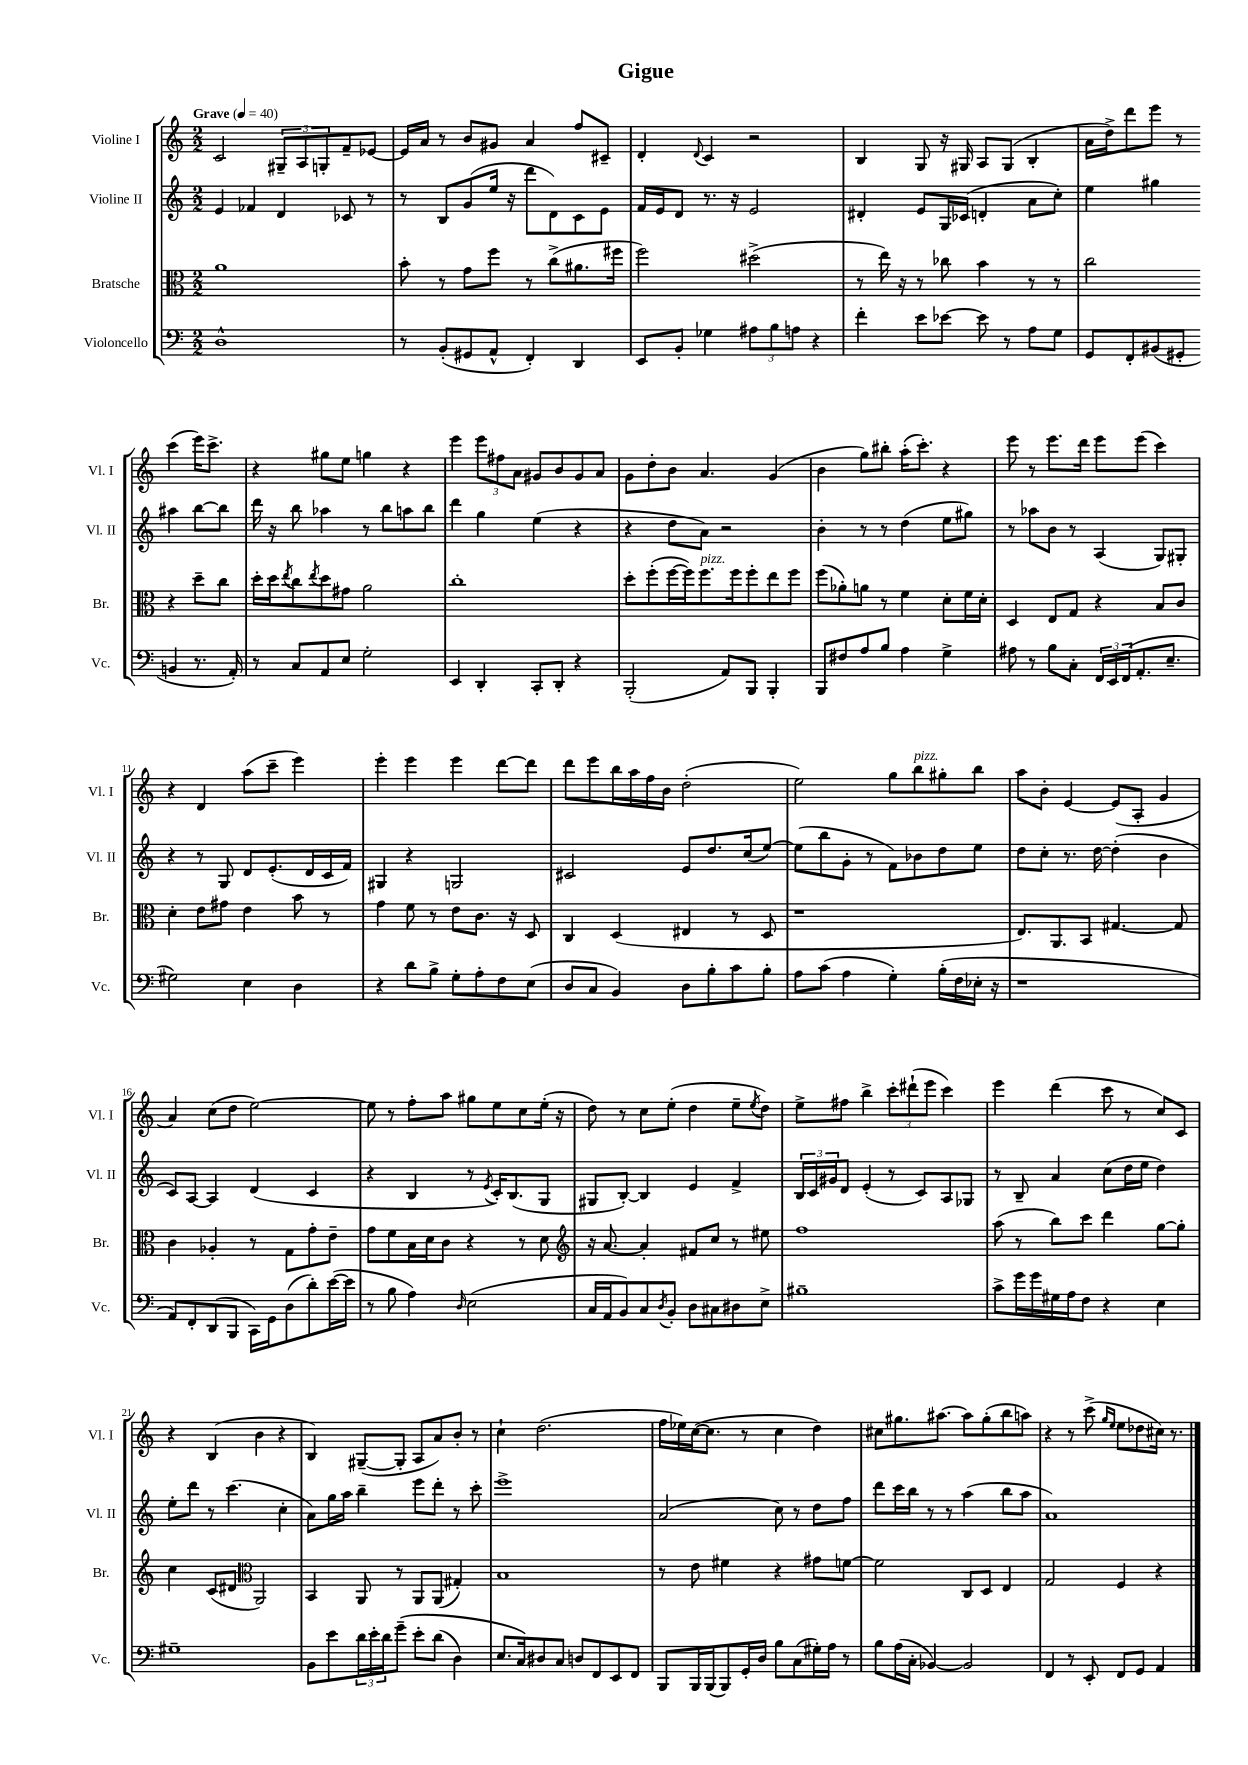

**kern	**kern	**kern	**kern
*part4	*part3	*part2	*part1
*staff4	*staff3	*staff2	*staff1
*I"Violoncello	*I"Bratsche	*I"Violine II	*I"Violine I
*I'Vc.	*I'Br.	*I'Vl. II	*I'Vl. I
*clefF4	*clefC3	*clefG2	*clefG2
*k[]	*k[]	*k[]	*k[]
*M2/2	*M2/2	*M2/2	*M2/2
*MM40	*MM40	*MM40	*MM40
=1	=1	=1	=1
!	!	!	!LO:TX:a:B:t=Grave
1D^^	1a	4e/	2c/
.	.	4f-X/	.
.	.	4d/	12G#X~/L
.	.	.	12A/
.	.	.	12Gn'/
.	.	8c-X/	8f~/
.	.	8r	[8e-X/J
=2	=2	=2	=2
8r	8b'\	8r	16e-/LL]
.	.	.	16a/JJ
(8BB'/L	8r	8B/L	8r
8GG#X/	8g\L	(8g/	8b/L
8AA^^/J	8ff\J	16ee/Jk	8g#X/J
.	.	16r	.
4FF'/)	8r	8ddd\L	4a/
.	(8cc^\L	8d\)	.
4DD/	8.a#X\	8c\	8ff/L
.	.	8e\J	8c#X~/J
.	16ff#X\Jk	.	.
=3	=3	=3	=3
8EE/L	2ff\)	16f/LL	4d'/
.	.	16e/J	.
8BB'/J	.	8d/J	.
.	.	.	8qqd/
4G-X\	.	8.r	4c/
.	.	16r	.
12A#X\L	(2dd#X^\	2e/	2r
12B\	.	.	.
12An\J	.	.	.
4r	.	.	.
=4	=4	=4	=4
4f'\	8r	4d#X'/	4B/
.	16ee\)	.	.
.	16r	.	.
8e\L	8r	8e/L	8G/
[8e-X\J	8cc-X\	16G/L	16r
.	.	(16c-X/JJ	16G#X/
8e-\]	4b\	4dn'/	8A/L
8r	.	.	(8G#/J
8A\L	8r	8a\L	4B'/
8G\J	8r	8cc'\J)	.
=5	=5	=5	=5
8GG/L	2cc\	4ee\	16a\LL
.	.	.	16dd^\J)
8FF'/	.	.	8ddd\
(8BB#X/	.	4gg#X\	8eee\J
8GG#X'/J	.	.	8r
4BBn/	4r	4aa#X\	(4ccc\
8.r	8dd~\L	[8bb\L	16eee\KL)
.	.	.	8.ccc^\J
.	8cc\J	8bb\J]	.
16AA'/)	.	.	.
!!LO:LB:g=z
=6	=6	=6	=6
8r	16dd'\LL	16ddd\	4r
.	16dd\J	16r	.
.	8qee/	.	.
8C/L	8cc\	8bb\	.
.	8qee/	.	.
8AA/	8dd\	4aa-X\	8gg#X\L
8E/J	8g#X\J	.	8ee\J
2G'\	2a\	8r	4ggn\
.	.	8bb\L	.
.	.	8aan\	4r
.	.	8bb\J	.
=7	=7	=7	=7
4EE/	1cc'	4ddd\	4eee\
4DD'/	.	4gg\	12eee\L
.	.	.	12ff#X\
.	.	.	12a\J
8CC'/L	.	(4ee\	8g#X/L
8DD'/J	.	.	8b/
4r	.	4r	8g#/
.	.	.	8a/J
=8	=8	=8	=8
(2BBB'/	8dd'\L	4r	8g\L
.	(8ff'\	.	8dd'\
.	[16ff\L	8dd\L	8b\J
.	16ff\J])	.	.
!	!LO:TX:a:i:t=pizz.	!	!
.	8.ff\	8a\J)	4.a/
8AA/L)	.	2r	.
.	16ff\k	.	.
8BBB/J	8ff'\	.	.
4BBB'/	8ee\	.	(4g/
.	8ff\J	.	.
=9	=9	=9	=9
8BBB/L	(8ff\L	4b'\	4b\
8F#X/	8a-X'\)	.	.
8A/	8an\J	8r	8gg\L)
8B/J	8r	8r	8bb#X'\J
4A\	4f\	(4dd\	(16aa'\KL
.	.	.	8.ccc'\J)
4G^\	8d'\L	8ee\L	4r
.	16f\L	8gg#X\J)	.
.	16d'\JJ	.	.
=10	=10	=10	=10
8A#X\	4D/	8r	8eee\
8r	.	8aa-X\L	8r
8B\L	8E/L	8b\J	8.eee\L
8C'\J	8G/J	8r	.
.	.	.	16ddd\Jk
24FF/LL	4r	(4A/	8eee\L
24EE/	.	.	.
(24FF/J	.	.	.
8.AA'/	.	.	(8eee\J
.	8B/L	8G/L)	4ccc\)
8.E~/J	.	.	.
.	8c/J	8G#X'/J	.
!!LO:LB:g=z
=11	=11	=11	=11
2G#X\)	4d'\	4r	4r
.	8e\L	8r	4d/
.	8g#X\J	8G/	.
4E\	4e\	8d/L	(8aa\L
.	.	(8.e'/	8ccc~\J
4D\	8b\	.	4eee\)
.	.	16d/L	.
.	8r	16c/	.
.	.	16f/JJ)	.
=12	=12	=12	=12
4r	4g\	4G#X/	4eee'\
8d\L	8f\	4r	4eee\
8B^\J	8r	.	.
8G'\L	8e\L	2Gn/	4eee\
8A'\	8.c\J	.	.
8F\	.	.	[8ddd\L
.	16r	.	.
(8E\J	8D/	.	8ddd\J]
=13	=13	=13	=13
8D/L	4C/	2c#X/	8ddd\L
8C/J	.	.	8eee\
4BB/)	(4D/	.	16bb\L
.	.	.	16aa\
.	.	.	16ff\
.	.	.	16b\JJ
8D\L	4E#X/	8e/L	(2dd'\
8B'\	.	8.dd/	.
8c\	8r	.	.
.	.	(16cc/k	.
8B'\J	8D/	[8ee/J)	.
=14	=14	=14	=14
8A\L	1r	(8ee\L]	2ee\)
(8c\J	.	8bb\	.
4A\	.	8g'\J	.
.	.	8r	.
4G'\)	.	8f\L)	8gg\L
!	!	!	!LO:TX:a:i:t=pizz.
.	.	8b-X\	8bb\
(16B'\LL	.	8dd\	8gg#X'\
16F\	.	.	.
16E-X'\JJ	.	8ee\J	8bb\J
16r	.	.	.
=15	=15	=15	=15
1r	8.E/L)	8dd\L	8aa\L
.	.	8cc'\J	8b'\J
.	8.AA/	.	.
.	.	8.r	[4e/
.	8BB/J	.	.
.	.	[16dd\	.
.	[4.G#X/	(4dd'\]	(8e/L]
.	.	.	8A'/J
.	.	4b\	4g/
.	8G#/]	.	.
!!LO:LB:g=z
=16	=16	=16	=16
8AA/L)	4c\	8c/L)	4a/)
8FF'/	.	[8A/J	.
(8DD/	4A-X'/	4A/]	(8cc\L
8BBB/J	.	.	8dd\J
16CC\LL)	8r	(4d/	[2ee\)
16GG\J	.	.	.
(8D\	8G\L	.	.
8d'\)	8g'\	4c/	.
([16e\L	8e~\J	.	.
16e\JJ]	.	.	.
=17	=17	=17	=17
8r	8g\L	4r	8ee\]
8B\	8f\	.	8r
4A\)	16B\L	4B/	8ff'\L
.	16d\J	.	.
.	8c\J	.	8aa\J
16qqD/	.	.	.
(2E\	4r	8r	8gg#X\L
.	.	8qe/	.
.	.	16c'/KL)	8ee\
.	.	(8.B/	.
.	8r	.	8cc\
.	8d\	8G/J	(16ee'\Jk
.	.	.	16r
=18	=18	=18	=18
*	*clefG2	*	*
16C/LL	16r	8G#X/L	8dd\)
16AA/J	[8.a/	.	.
8BB/)	.	[8B'/J)	8r
8C/	4a'/]	4B/]	8cc\L
8qD/	.	.	.
8BB'/J	.	.	(8ee'\J
8D\L	8f#X/L	4e/	4dd\
8C#X\	8cc/J	.	.
8D#X\	8r	4f^/	8ee~\L
.	.	.	8qee/
8E^\J	8ee#X\	.	8dd\J)
=19	=19	=19	=19
1B#X~	1ff	24B/LL	8ee^\L
.	.	24c/	.
.	.	24g#X/J	.
.	.	8d/J	8ff#X\J
.	.	(4e'/	4bb^\
.	.	8r	12ccc'\L
.	.	.	(12ddd#X`\
.	.	8c/L)	.
.	.	.	12eee\J
.	.	8A/	4ccc\)
.	.	8G-X/J	.
=20	=20	=20	=20
8c^\L	(8aa\	8r	4eee\
16g\L	8r	8B~/	.
16g\	.	.	.
16G#X\	8bb\L)	4a/	(4ddd\
16A\J	.	.	.
8F\J	8ccc\J	.	.
4r	4ddd\	(8cc\L	8ccc\
.	.	16dd\L	8r
.	.	16ee\JJ	.
4E\	[8gg\L	4dd\)	8cc/L)
.	8gg'\J]	.	8c/J
!!LO:LB:g=z
=21	=21	=21	=21
1G#X~	4cc\	8ee'\L	4r
.	.	8ddd\J	.
.	(8c/L	8r	(4B/
.	8d#X/J	(4.ccc\	.
*	*clefC3	*	*
.	2AA/)	.	4b\
.	.	4cc'\	4r
=22	=22	=22	=22
8BB\L	4BB/	8a\L)	4B/)
8e\	.	16gg\L	.
.	.	16aa\JJ	.
24d\L	8AA/	4bb~\	([8G#X~/L
24e'\	.	.	.
24d\J	.	.	.
(8g~\J	8r	.	8G#'/J]
8e'\L	8AA/L	8eee\L	8A/L
(8d\J	(8AA/J	8ddd'\J	8a/)
4D\)	4G#X'/)	8r	8b'/J
.	.	8ccc'\	8r
=23	=23	=23	=23
8.E/L	1B	1eee^	4cc`\
16C/k)	.	.	.
8D#X/	.	.	(2.dd\
8C/J	.	.	.
8Dn/L	.	.	.
8FF/	.	.	.
8EE/	.	.	.
8FF/J	.	.	.
=24	=24	=24	=24
8BBB/L	8r	(2a/	16ff\LL
.	.	.	16ee-X\)
16BBB/L	8e\	.	([16cc\J
(16BBB/J	.	.	8.cc\J]
8BBB/)	4f#X\	.	.
16GG'/L	.	.	8r
16D/JJ	.	.	.
8B\L	4r	8cc\)	4cc\
(8C\	.	8r	.
16G#X'\L)	8g#X\L	8dd\L	4dd\)
16A\JJ	.	.	.
8r	[8fn\J	8ff\J	.
=25	=25	=25	=25
8B\L	2f\]	8ddd\L	8cc#X\L
(16A\L	.	16ccc\L	8.gg#X\
16C'\JJ	.	16bb\JJ	.
[4BB-X/)	.	8r	.
.	.	.	[8.aa#X\J
.	.	8r	.
2BB-/]	8C/L	(4aa\	8aa#\L]
.	8D/J	.	(8gg#'\
.	4E/	8bb\L	8bb\
.	.	8aa\J	8aan\J)
=26	=26	=26	=26
4FF/	2G/	1a)	4r
8r	.	.	8r
8EE'/	.	.	(8ccc^\
.	.	.	16qqgg/LL
.	.	.	16qqee/JJ
8FF/L	4F/	.	8ee\L
8GG/J	.	.	8dd-X\
4AA/	4r	.	16cc#X\Jk)
.	.	.	8.r
==	==	==	==
*-	*-	*-	*-
